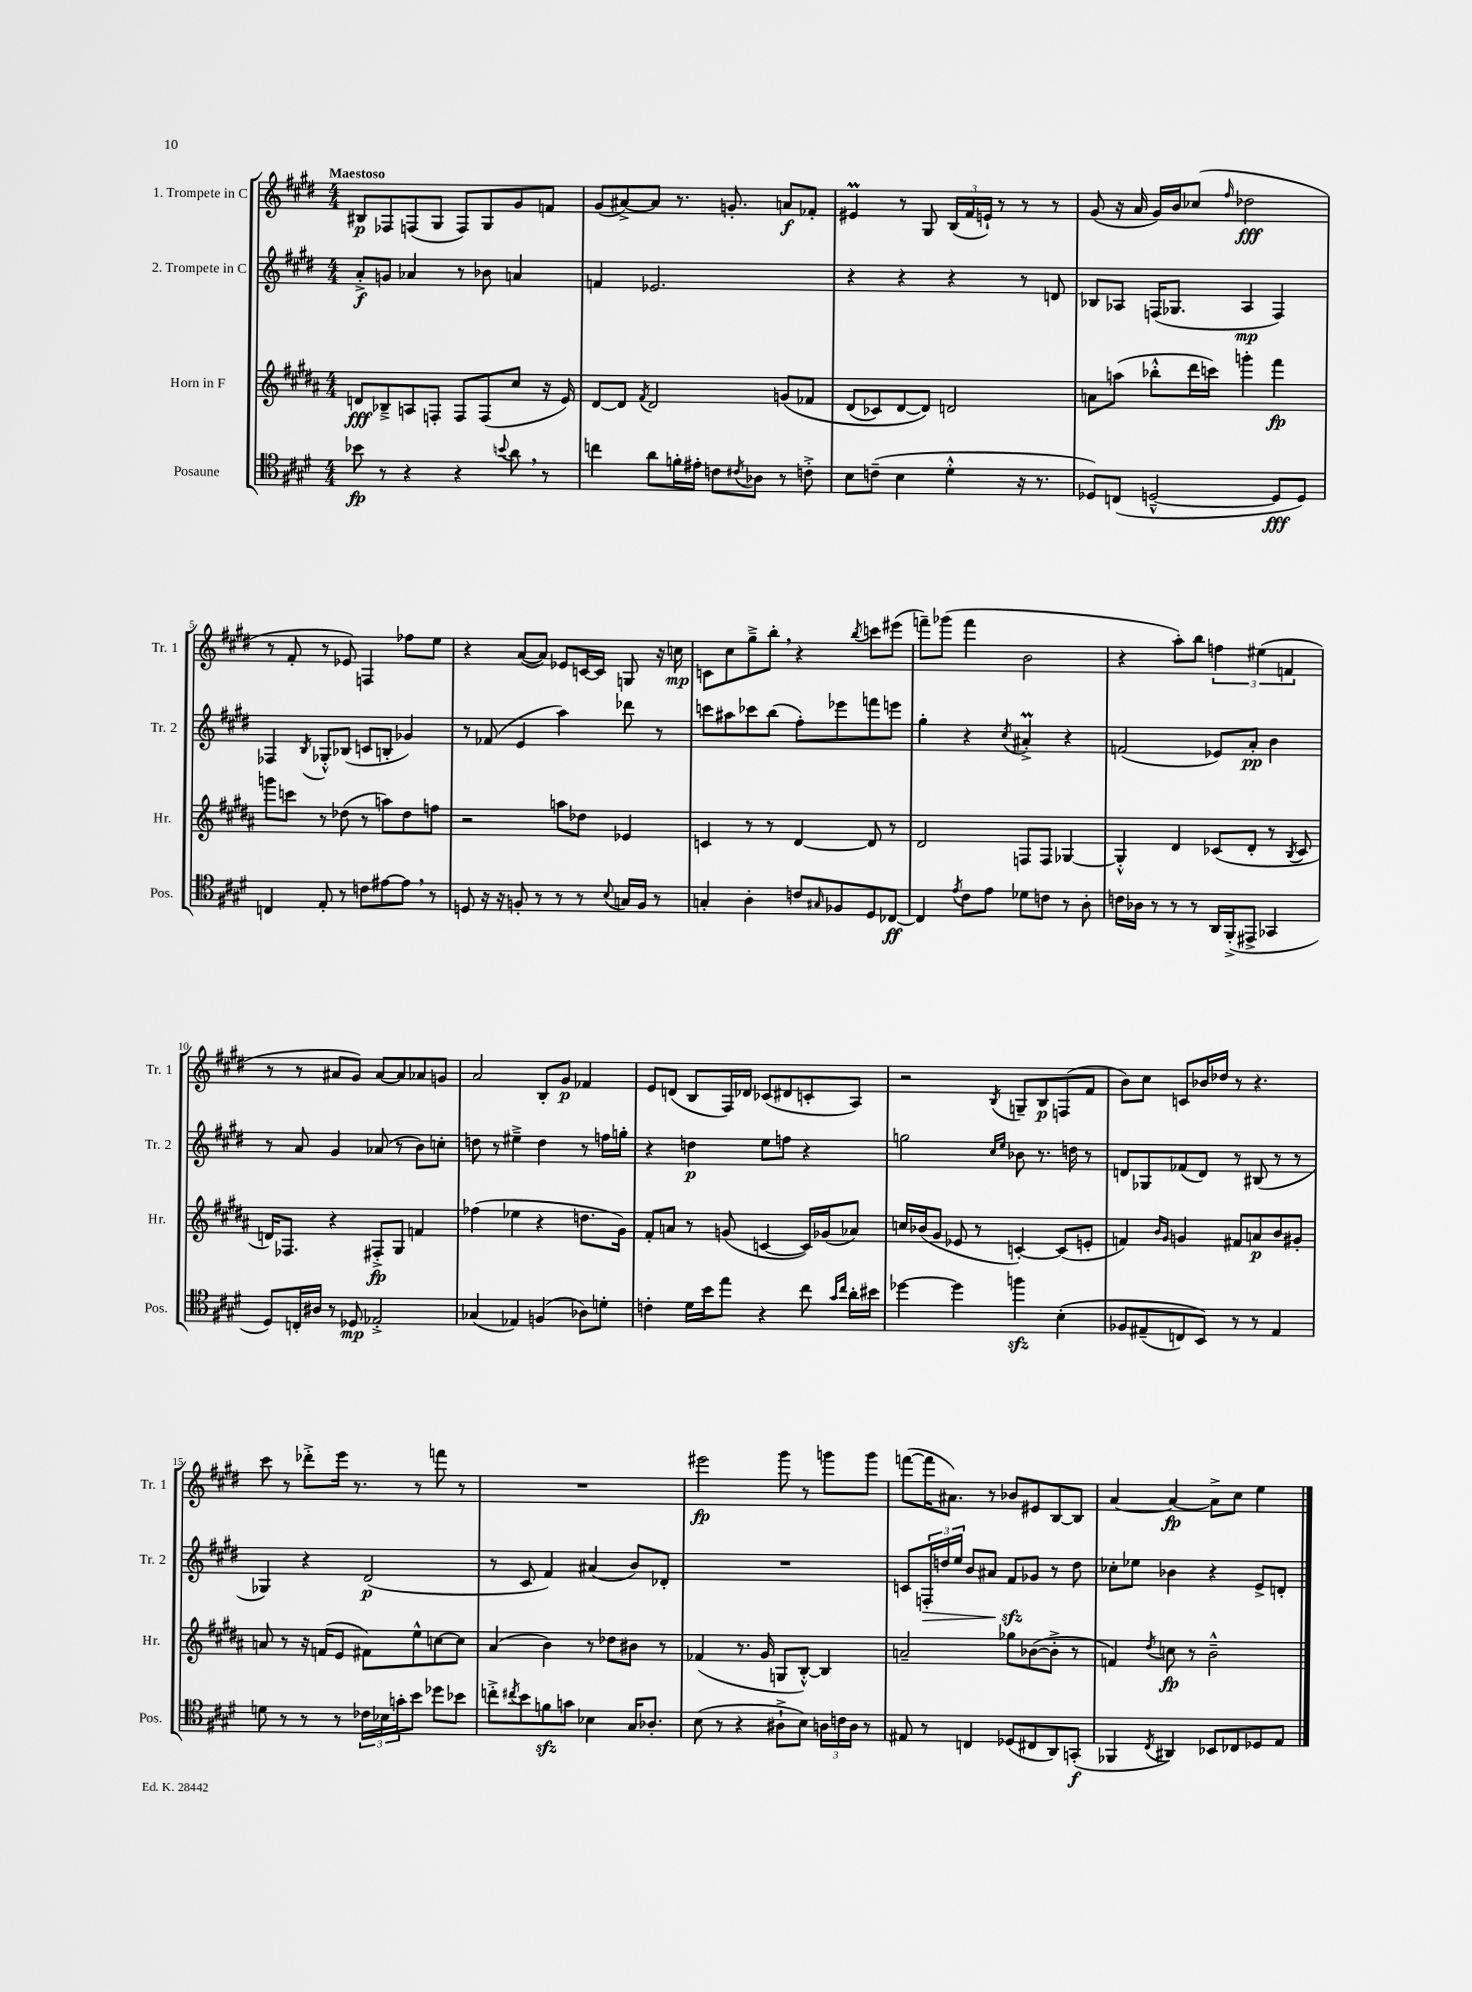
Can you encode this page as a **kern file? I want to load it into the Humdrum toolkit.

**kern	**kern	**kern	**kern
*staff4	*staff3	*staff2	*staff1
*clefC4	*clefG2	*clefG2	*clefG2
*k[f#c#g#d#]	*k[f#c#g#d#a#]	*k[f#c#g#d#]	*k[f#c#g#d#]
*M4/4	*M4/4	*M4/4	*M4/4
8b-	8d	8a'^	8B#
8r	8B-~^	8g	8F-
4r	8A	4a-	(8F
.	8F'	.	8G#
4r	8F	8r	8F)
.	(8F	8b-	8G#
8qqb	.	.	.
8a	8cc#	4a	8g#
8r	16r	.	8f
.	16e)	.	.
=	=	=	=
4cc	[8d#	4f	(8g#
.	8d#]	.	[8a#^)
.	8qf#	.	.
8a	2d#	2.e-	8a#]
16f'	.	.	8.r
16e#'	.	.	.
8c	.	.	.
.	.	.	8.g'
8qc#	.	.	.
8A-	.	.	.
8r	&(8g	.	8a
8c'^	8f-	.	8f-'
=	=	=	=
8B	(8d#	4r	4e#
(8c~	8c-)	.	.
4B	[8d#	4r	8r
.	8d#]&)	.	8G#
4d#'^^	2d	4r	(24B
.	.	.	24f#
.	.	.	24e`)
.	.	.	8r
16r	.	8r	8r
8.r	.	.	.
.	.	8d	8r
=	=	=	=
8D-)	8a	8B-	(8g#
(8C	(8aa	8A-	16r
.	.	.	16a
[2D~^^	8bb-'^^	(16F	16g#)
.	.	8.G-	16b
.	16ddd#	.	(8cc-
.	16ccc)	.	.
.	.	.	16qqff#
.	4ggg'	4A-	2dd-
8D]	4fff#	4F)	.
8D)	.	.	.
=	=	=	=
4C	8ggg	4F-	8r
.	8ccc	.	8f#'
.	.	8qB	.
8E'	8r	8G-'^^	8r
8r	(8dd-	(8B-	8e-)
8c	8r	8c	4F
[8e#	8aa)	8B'	.
8e#]	8dd-	4g-)	8ff-
8r	8ff	.	8ee
=	=	=	=
8D	2r	8r	4r
16r	.	(8f-	.
16r	.	.	.
8F'	.	4e	([8a
8r	.	.	8a])
8r	8aa	4aa)	8e-
8r	8dd-	.	[16c
.	.	.	16c]
8qqB	.	.	.
16G	4e-	8ddd-	8G
16F	.	.	.
8r	.	8r	16r
.	.	.	16cc
=	=	=	=
4G'	4c	8ccc	8c
.	.	8aa#	8cc#
4A'	8r	8ccc-	8gg#~^
.	8r	(8bb	8bb'
8c	[4d#	8ff#')	4r
16qqG#	.	.	.
8F-	.	8eee-	.
.	.	.	8qbb
8D#	8d#]	8fff	8ccc
[8C-	8r	8eee	(8eee#
=	=	=	=
4C-]	2d#	4gg#'	8fff~)
.	.	.	(8ggg-
8qe	.	.	.
8c#	.	4r	4fff
8e	.	.	.
.	.	8qcc#	.
8d-	8F	4a#'^	2b
8c	8F	.	.
8r	[4G-	4r	.
8A'	.	.	.
=	=	=	=
16c	4G-'^^]	(2f	4r
16A-	.	.	.
8r	.	.	.
8r	4d#	.	8aa')
8r	.	.	8bb
16AA	(8c-	8e-)	6ff
(16FF#'^	.	.	.
8EE#^	8d#'	8a'	.
.	.	.	(6ee#
4GG-	8r	4b	.
.	.	.	6f
.	8qB	.	.
.	8c-	.	.
=	=	=	=
8D#)	16d)	8r	8r
.	8.F-	.	.
16C'	.	8a	8r
16A#	.	.	.
8r	4r	4g#	8a#
8D-	.	.	8g#)
2E-'^	8F#'^	(8a-	[8a#
.	8G#	8r	8a#]
.	4f	8b)	8a-
.	.	8cc'	8g
=	=	=	=
(4G-	(4ff-	8dd	2a
.	.	8r	.
4E-)	4ee-	4ee#~^	.
(4F	4r	4dd	8B'
.	.	.	8g#
8A-)	8.dd	8r	4f-
8d'	.	16ff	.
.	16g#)	16gg'	.
=	=	=	=
4c'	8f#'	4r	8e
.	8a	.	(8d
16d#	8r	4dd	8B
16b	.	.	.
8ee	(8g	.	16F#)
.	.	.	16d-
4r	[4c	8ee	(8c-
.	.	8ff	8d#
8cc#	16c])	4r	8c'
.	(16g-	.	.
16qqg#	.	.	.
16qqcc#	.	.	.
16a'	8a-)	.	8A)
16b#	.	.	.
=	=	=	=
[4dd-	16cc	2gg	2r
.	(16b-	.	.
.	8g#	.	.
4dd-]	8e-	.	.
.	8r	.	.
.	.	16qqcc#	.
.	.	16qqee	8qB
4ff	[4c')	8b-	8G~
.	.	8.r	8B
&(4B'	(8c]	.	(8F
.	.	16dd	.
.	8e'	8r	8f#
=	=	=	=
8F-	4f)	8d	8b)
(8E#~	.	8G-	8cc#
.	16qqb	.	.
.	16qqg#	.	.
8C)	4g	(8f-	8c
8BB&)	.	8d)	16b-
.	.	.	16dd-
8r	8f#	8r	8r
8r	8a	(8B#	4.r
4E#	8b	8r	.
.	8g#'	8r	.
=	=	=	=
8d	8a	4G-)	8ccc#
8r	8r	.	8r
8r	16r	4r	8ddd-'^
.	(16f	.	.
8r	8e	.	16eee
.	.	.	8.r
24c-	8f#)	(2d#	.
24B-	.	.	.
24g'	.	.	.
8b	8ee^^	.	8r
8dd-	[8cc	.	8fff
8b-	8cc]	.	8r
=	=	=	=
8cc'^	(4a#	8r	1r
8qcc#	.	.	.
8b	.	8c#	.
8f	4b)	4f#)	.
8g	.	.	.
4B-	8r	(4a#	.
.	8dd-	.	.
16G#	8b#	8b)	.
8.A-'	.	.	.
.	8r	8d-'	.
=	=	=	=
(8B	(4f-	1r	2eee#
8r	.	.	.
4r	8.r	.	.
.	16g#	.	.
8A#`^	8G	.	8ggg#
8B)	[8B'^^)	.	8r
24A	4B]	.	8ggg
24c	.	.	.
24A	.	.	.
8r	.	.	8ggg
=	=	=	=
8E#	2a~	8c	([8fff
8r	.	24F'	16fff]
.	.	24dd	.
.	.	.	8.a#)
.	.	24ee	.
4C	.	8b	.
.	.	8a#	8r
(8D-	8gg-	8f#	8b-
8C#	([8b-	8g-	8e#
8AA)	8b-'^]	8r	[8B
(8GG'	8r	8dd	8B]
=	=	=	=
4FF-	4f)	8cc-'	[4a
.	.	8ee-	.
8qC#	8qdd#	.	.
4AA#)	8cc	4b-	4a_
.	8r	.	.
8BB-	2b~^^	4r	8a^]
8C-	.	.	8cc#
8D-	.	8e^	4ee
8E	.	8d'	.
==	==	==	==
*-	*-	*-	*-
